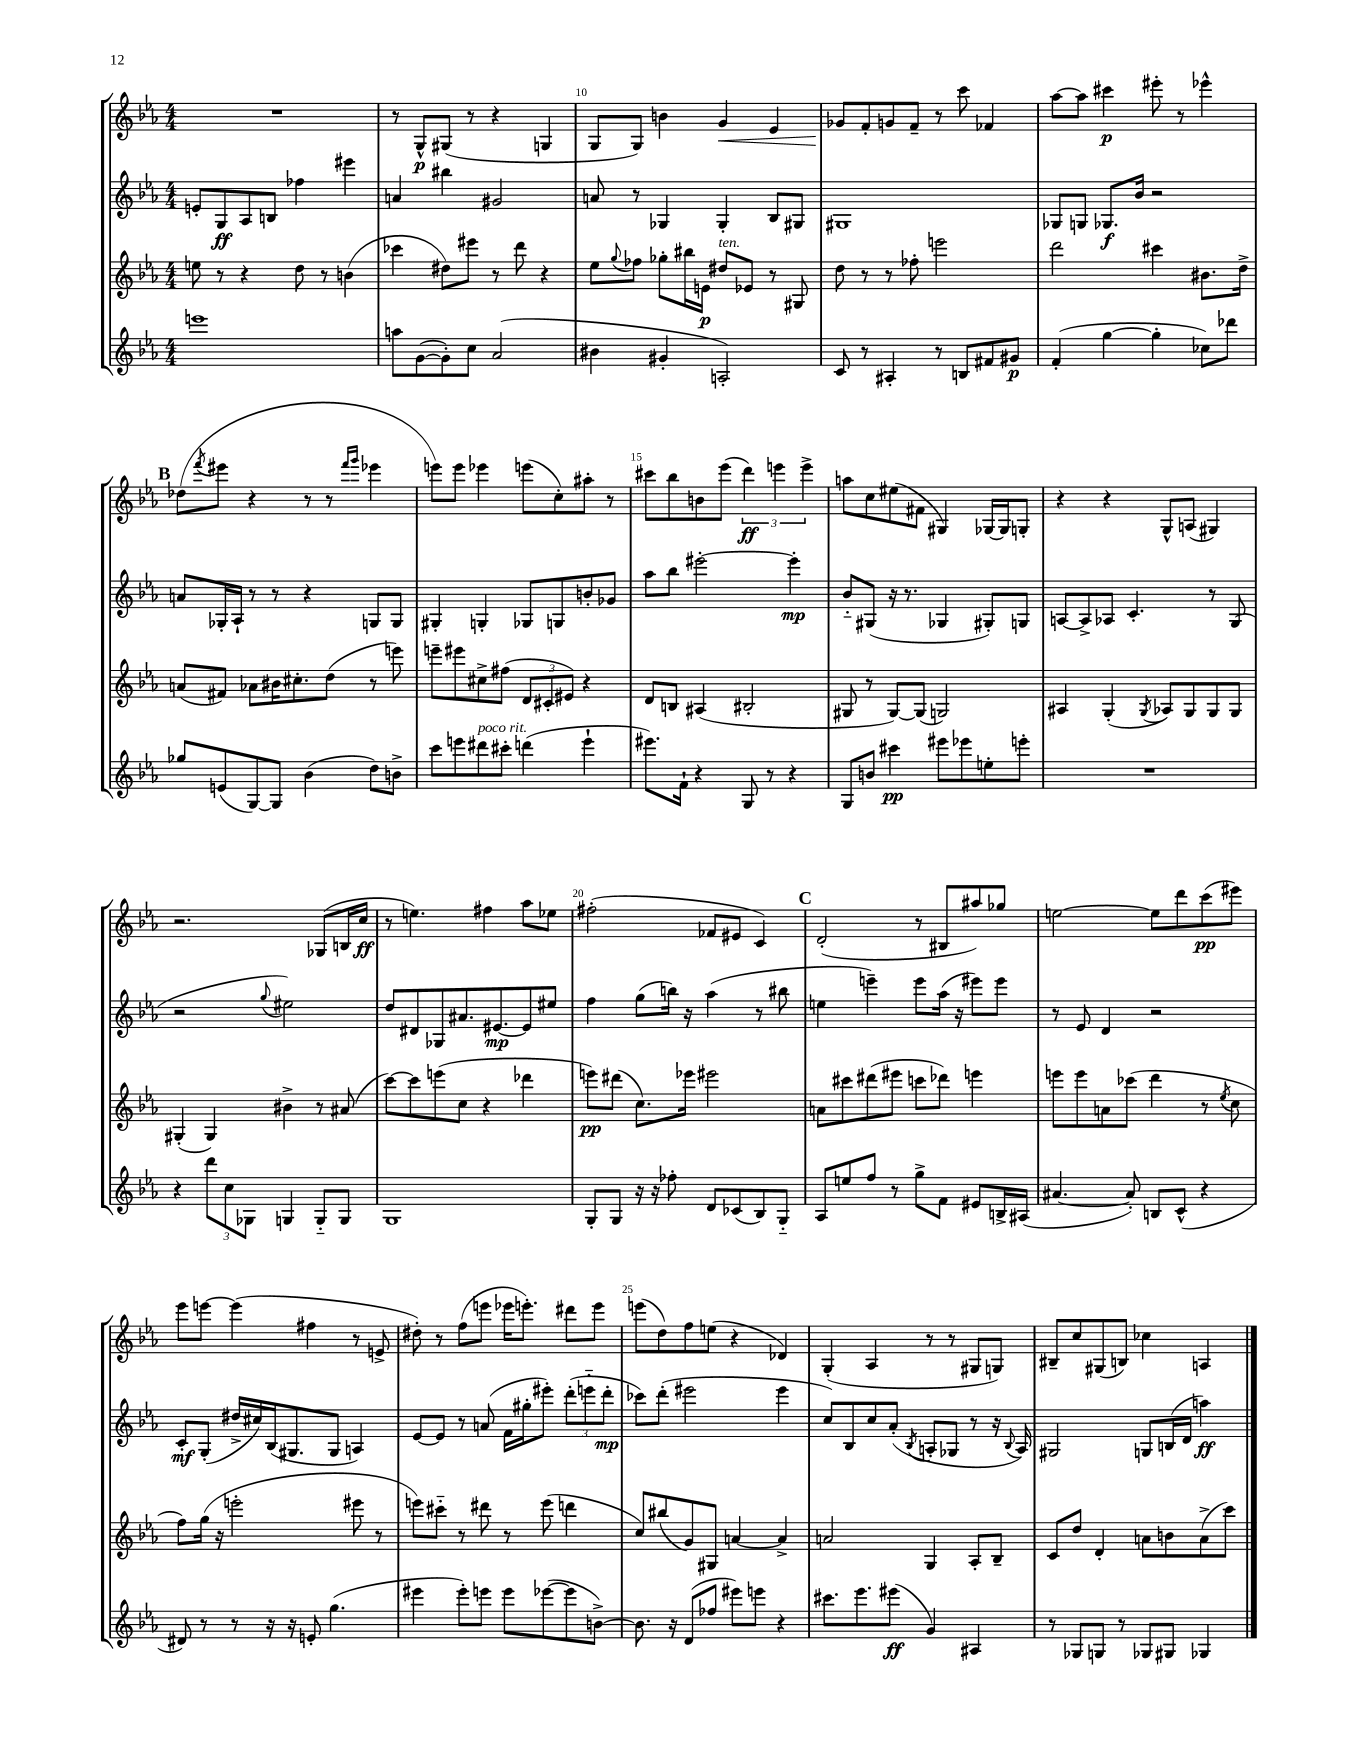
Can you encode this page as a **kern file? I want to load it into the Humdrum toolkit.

**kern	**dynam	**kern	**dynam	**kern	**dynam	**kern	**dynam
*part4	*part4	*part3	*part3	*part2	*part2	*part1	*part1
*staff4	*staff4	*staff3	*staff3	*staff2	*staff2	*staff1	*staff1
*clefG2	*	*clefG2	*	*clefG2	*	*clefG2	*
*k[b-e-a-]	*	*k[b-e-a-]	*	*k[b-e-a-]	*	*k[b-e-a-]	*
*M4/4	*	*M4/4	*	*M4/4	*	*M4/4	*
=8	=8	=8	=8	=8	=8	=8	=8
1eeen	.	8een\	.	8en'/L	.	1r	.
.	.	8r	.	8G/	ff	.	.
.	.	4r	.	8A-/	.	.	.
.	.	.	.	8Bn/J	.	.	.
.	.	8dd\	.	4ff-X\	.	.	.
.	.	8r	.	.	.	.	.
.	.	(4bn\	.	4eee#X\	.	.	.
=9	=9	=9	=9	=9	=9	=9	=9
8aan\L	.	4ccc-X\	.	4an/	.	8r	.
([8g\	.	.	.	.	.	8G^^/L	p
8g'\])	.	8dd#X\L)	.	4bb#X\	.	(8G#X/J	.
8cc\J	.	8eee#X\J	.	.	.	8r	.
(2a-/	.	8r	.	2g#X/	.	4r	.
.	.	8ddd\	.	.	.	.	.
.	.	4r	.	.	.	4Gn/	.
=10	=10	=10	=10	=10	=10	=10	=10
4b#X\	.	8ee-\L	.	8an/	.	8G/L	.
.	.	8qqgg/	.	.	.	.	.
.	.	8ff-X\J	.	8r	.	8G/J)	.
4g#X'/	.	8gg-X'\L	.	4G-X/	.	4bn\	.
.	.	16bb#X\L	.	.	.	.	.
.	.	16en\JJ	p	.	.	.	.
!	!	!LO:TX:a:i:t=ten.	!	!	!	!	!
!	!	!	!	!	!	!	!LO:HP:b
2An'/)	.	8dd#X/L	.	4G-'/	.	4g/	<
.	.	8e-X/J	.	.	.	.	.
.	.	8r	.	8B-/L	.	4e-/	.
.	.	8G#X/	.	8G#X/J	.	.	.
=11	=11	=11	=11	=11	=11	=11	=11
8c/	.	8dd\	.	1G#X	.	8g-X/L	.
8r	.	8r	.	.	.	8f'/	[
4A#X'/	.	8r	.	.	.	8gn/	.
.	.	8ff-X'\	.	.	.	8f~/J	.
8r	.	2eeen\	.	.	.	8r	.
8Bn/L	.	.	.	.	.	8ccc\	.
8f#X/	.	.	.	.	.	4f-X/	.
8g#X/J	p	.	.	.	.	.	.
=12	=12	=12	=12	=12	=12	=12	=12
(4f'/	.	2ddd\	.	8G-X/L	.	[8aa-\L	.
.	.	.	.	8Gn/J	.	8aa-\J]	.
[4gg\	.	.	.	8.G-X/L	f	4ccc#X\	p
.	.	.	.	16b-/Jk	.	.	.
4gg'\]	.	4ccc#X\	.	2r	.	8eee#X'\	.
.	.	.	.	.	.	8r	.
8cc-X\L)	.	8.b#X\L	.	.	.	4eee-X^^\	.
8ddd-X\J	.	.	.	.	.	.	.
.	.	16dd^\Jk	.	.	.	.	.
!!LO:LB:g=z
!!LO:REH:place=s1:t=B
=13	=13	=13	=13	=13	=13	=13	=13
8gg-X/L	.	(8an/L	.	8an/L	.	(8dd-X\L	.
.	.	.	.	.	.	8qfff/	.
(8en/	.	8f#X/J)	.	16G-X'/L	.	8eee#X\J	.
.	.	.	.	16A-`/JJ	.	.	.
[8G/)	.	8a-X\L	.	8r	.	4r	.
8G/J]	.	16b#X\K	.	8r	.	.	.
.	.	8.cc#X'\	.	.	.	.	.
(4b-\	.	.	.	4r	.	8r	.
.	.	(8dd\J	.	.	.	8r	.
.	.	.	.	.	.	16qqfff/LL	.
.	.	.	.	.	.	16qqggg/JJ	.
8dd\L)	.	8r	.	8Gn/L	.	4eee-X\	.
8bn^\J	.	8eeen\)	.	8G/J	.	.	.
=14	=14	=14	=14	=14	=14	=14	=14
8ccc\L	.	8eeen~\L	.	4G#X'/	.	8eeen\L)	.
8eeen\	.	8eee#X\	.	.	.	8eee\J	.
!LO:TX:a:i:t=poco rit.	!	!	!	!	!	!	!
8ddd#X\	.	8cc#X^\	.	4Gn'/	.	4eee-X\	.
8ccc#X'\J	.	(8ff#X\J	.	.	.	.	.
(4dddn\	.	12d/L	.	8G-X/L	.	(8eeen\L	.
.	.	12c#X'/	.	.	.	.	.
.	.	.	.	8Gn/	.	8cc'\)	.
.	.	12e#X/J)	.	.	.	.	.
4eee`\	.	4r	.	8bn'/	.	8aa#X'\J	.
.	.	.	.	8g-X/J	.	8r	.
=15	=15	=15	=15	=15	=15	=15	=15
8.eee#X\L)	.	8d/L	.	8aa-\L	.	8ccc#X\L	.
.	.	8Bn/J	.	8bb-\J	.	8bb-\	.
16f`\Jk	.	.	.	.	.	.	.
4r	.	(4A#X/	.	[2eee#X'\	.	8bn\	.
.	.	.	.	.	.	(8eee-\J	.
8G/	.	2B#X'/	.	.	.	6ddd\)	ff
8r	.	.	.	.	.	.	.
.	.	.	.	.	.	6eeen\	.
4r	.	.	.	4eee#'\]	mp	.	.
.	.	.	.	.	.	6eee^\	.
=16	=16	=16	=16	=16	=16	=16	=16
8G/L	.	8G#X/	.	8b-/L	.	8aan\L	.
8bn/J	.	8r	.	(8G#X/J	.	8cc\	.
4ccc#X\	pp	[8G#/L)	.	16r	.	(8ee#X\	.
.	.	.	.	8.r	.	.	.
.	.	(8G#/J]	.	.	.	8f#X\J	.
8eee#X\L	.	2Gn/)	.	4G-X/	.	4G#X/)	.
8eee-X\	.	.	.	.	.	.	.
8een'\	.	.	.	8G#X'/L)	.	[16G-X/LL	.
.	.	.	.	.	.	16G-/J]	.
8eeen'\J	.	.	.	8Gn/J	.	8Gn'/J	.
=17	=17	=17	=17	=17	=17	=17	=17
1r	.	4A#X/	.	[8An/L	.	4r	.
.	.	.	.	8A^/]	.	.	.
.	.	(4G'/	.	8A-X/J	.	4r	.
.	.	.	.	4.c'/	.	.	.
.	.	8qG/	.	.	.	.	.
.	.	8A-X/L)	.	.	.	8G^^/L	.
.	.	8G/	.	.	.	(8An/J	.
.	.	8G/	.	8r	.	4G#X/)	.
.	.	8G/J	.	(8G/	.	.	.
!!LO:LB:g=z
=18	=18	=18	=18	=18	=18	=18	=18
4r	.	(4G#X'/	.	2r	.	2.r	.
12ddd\L	.	4G#/)	.	.	.	.	.
12cc\	.	.	.	.	.	.	.
12G-X\J	.	.	.	.	.	.	.
.	.	.	.	8qqgg/	.	.	.
4Gn/	.	4b#X^\	.	2ee#X\)	.	.	.
8G/L	.	8r	.	.	.	(8G-X/L	.
8G/J	.	(8a#X/	.	.	.	16Bn/L	.
.	.	.	.	.	.	16cc/JJ	ff
=19	=19	=19	=19	=19	=19	=19	=19
1G	.	[8ccc\L)	.	8dd/L	.	8r	.
.	.	8ccc\]	.	8d#X/	.	4.een\)	.
.	.	(8eeen\	.	8G-X/	.	.	.
.	.	8cc\J	.	8.a#X/	.	.	.
.	.	4r	.	.	.	4ff#X\	.
.	.	.	.	[8.e#X/	mp	.	.
.	.	4ddd-X\	.	8e#/]	.	8aa-\L	.
.	.	.	.	8ee#X/J	.	8ee-X\J	.
=20	=20	=20	=20	=20	=20	=20	=20
8G'/L	.	8eeen\L)	pp	4ff\	.	(2ff#X'\	.
8G/J	.	(8ddd#X\J	.	.	.	.	.
16r	.	8.cc\L)	.	(8gg\L	.	.	.
16r	.	.	.	.	.	.	.
8ff-X'\	.	.	.	16bbn\Jk)	.	.	.
.	.	16eee-X\Jk	.	16r	.	.	.
8d/L	.	2eee#X\	.	(4aa-\	.	8f-X/L	.
(8c-X/	.	.	.	.	.	8e#X/J	.
8B-/)	.	.	.	8r	.	4c/)	.
8G/J	.	.	.	8bb#X\	.	.	.
!!LO:REH:place=s1:t=C
=21	=21	=21	=21	=21	=21	=21	=21
8A-/L	.	8an\L	.	4een\	.	(2d'/	.
8een/	.	8ccc#X\	.	.	.	.	.
8ff/J	.	(8ddd#X\	.	4eeen~\)	.	.	.
8r	.	8eee#X\J	.	.	.	.	.
8gg^\L	.	8cccn\L	.	8eee\L	.	8r	.
8f\J	.	8ddd-X\J)	.	(16aa-\Jk	.	8B#X/L	.
.	.	.	.	16r	.	.	.
8e#X/L	.	4eeen\	.	8eee#X\L)	.	8aa#X/)	.
16Bn^/L	.	.	.	8eee#\J	.	8gg-X/J	.
(16A#X/JJ	.	.	.	.	.	.	.
=22	=22	=22	=22	=22	=22	=22	=22
[4.a#X/	.	8eeen\L	.	8r	.	[2een\	.
.	.	8eee\	.	8e-/	.	.	.
.	.	8an\	.	4d/	.	.	.
8a#'/])	.	(8ccc-X\J	.	.	.	.	.
8Bn/L	.	4ddd\	.	2r	.	8ee\L]	.
(8c^^/J	.	.	.	.	.	8ddd\	.
4r	.	8r	.	.	.	(8ccc\	pp
.	.	8qee-/	.	.	.	.	.
.	.	8cc\	.	.	.	8eee#X\J)	.
!!LO:LB:g=z
=23	=23	=23	=23	=23	=23	=23	=23
8d#X/)	.	8ff\L)	.	8c'/L	mf	8eee-\L	.
8r	.	(16gg\Jk	.	(8G'/J	.	[8eeen\J	.
.	.	16r	.	.	.	.	.
8r	.	2eeen'\	.	16dd#X^/LL	.	(4eee\]	.
.	.	.	.	16cc#X/)	.	.	.
16r	.	.	.	(16B-/J	.	.	.
16r	.	.	.	8.G#X/	.	.	.
8en'/	.	.	.	.	.	4ff#X\	.
(4.gg\	.	.	.	8G#/J	.	.	.
.	.	8eee#X\	.	4An/)	.	8r	.
.	.	8r	.	.	.	8en^/	.
=24	=24	=24	=24	=24	=24	=24	=24
4eee#X\	.	8eeen\L)	.	[8e-/L	.	8dd#X'\)	.
.	.	8ccc#X\J	.	8e-/J]	.	8r	.
8eee#'\L)	.	8r	.	8r	.	(8ff\L	.
8eeen\J	.	8ddd#X\	.	(8an/	.	8eeen\J	.
8eee\L	.	8r	.	16f\LL	.	16eee-X\KL	.
.	.	.	.	16gg#X'\J	.	8.eeen'\J)	.
([8eee-X\	.	(8eee\	.	8eee#X'\J)	.	.	.
8eee-\]	.	4dddn\	.	(12ddd'\L	.	8ddd#X\L	.
.	.	.	.	12eeen\	.	.	.
[8bn^\J)	.	.	.	.	.	8eee\J	.
.	.	.	.	12ddd'\J	mp	.	.
=25	=25	=25	=25	=25	=25	=25	=25
8.b\]	.	8cc/L)	.	8ccc-X\L)	.	(8eeen\L	.
.	.	(8bb#X/	.	(8ddd'\J	.	8dd\)	.
16r	.	.	.	.	.	.	.
(8d/L	.	8g/)	.	2eee#X\	.	8ff\	.
8ff-X/J	.	8G#X/J	.	.	.	(8een\J	.
8eee#X\L)	.	[4an/	.	.	.	4r	.
8eeen\J	.	.	.	.	.	.	.
4r	.	4a^/]	.	4eee#\	.	4d-X/)	.
=26	=26	=26	=26	=26	=26	=26	=26
8.ccc#X\L	.	2an/	.	8cc/L)	.	(4G'/	.
.	.	.	.	8B-/	.	.	.
8.eee-\	.	.	.	.	.	.	.
.	.	.	.	8cc/	.	4A-/	.
(8eee#X\J	ff	.	.	(8a-'/J	.	.	.
.	.	.	.	8qB-/	.	.	.
4g/)	.	4G/	.	8An'/L	.	8r	.
.	.	.	.	8G-X/J	.	8r	.
4A#X/	.	8A-'/L	.	8r	.	8G#X/L	.
.	.	8B-~/J	.	16r	.	8Gn/J)	.
.	.	.	.	8qqB-/	.	.	.
.	.	.	.	16A/)	.	.	.
=27	=27	=27	=27	=27	=27	=27	=27
8r	.	8c/L	.	2G#X/	.	8B#X~/L	.
8G-X/L	.	8dd/J	.	.	.	8cc/	.
8Gn/J	.	4d'/	.	.	.	(8G#X/	.
8r	.	.	.	.	.	8Bn/J)	.
8G-X/L	.	8an\L	.	8Gn/L	.	4cc-X\	.
8G#X/J	.	8bn\	.	(16Bn/L	.	.	.
.	.	.	.	16d/JJ	.	.	.
4G-X/	.	(8a^\	.	4aan\)	ff	4An/	.
.	.	8ccc\J)	.	.	.	.	.
==	==	==	==	==	==	==	==
*-	*-	*-	*-	*-	*-	*-	*-
